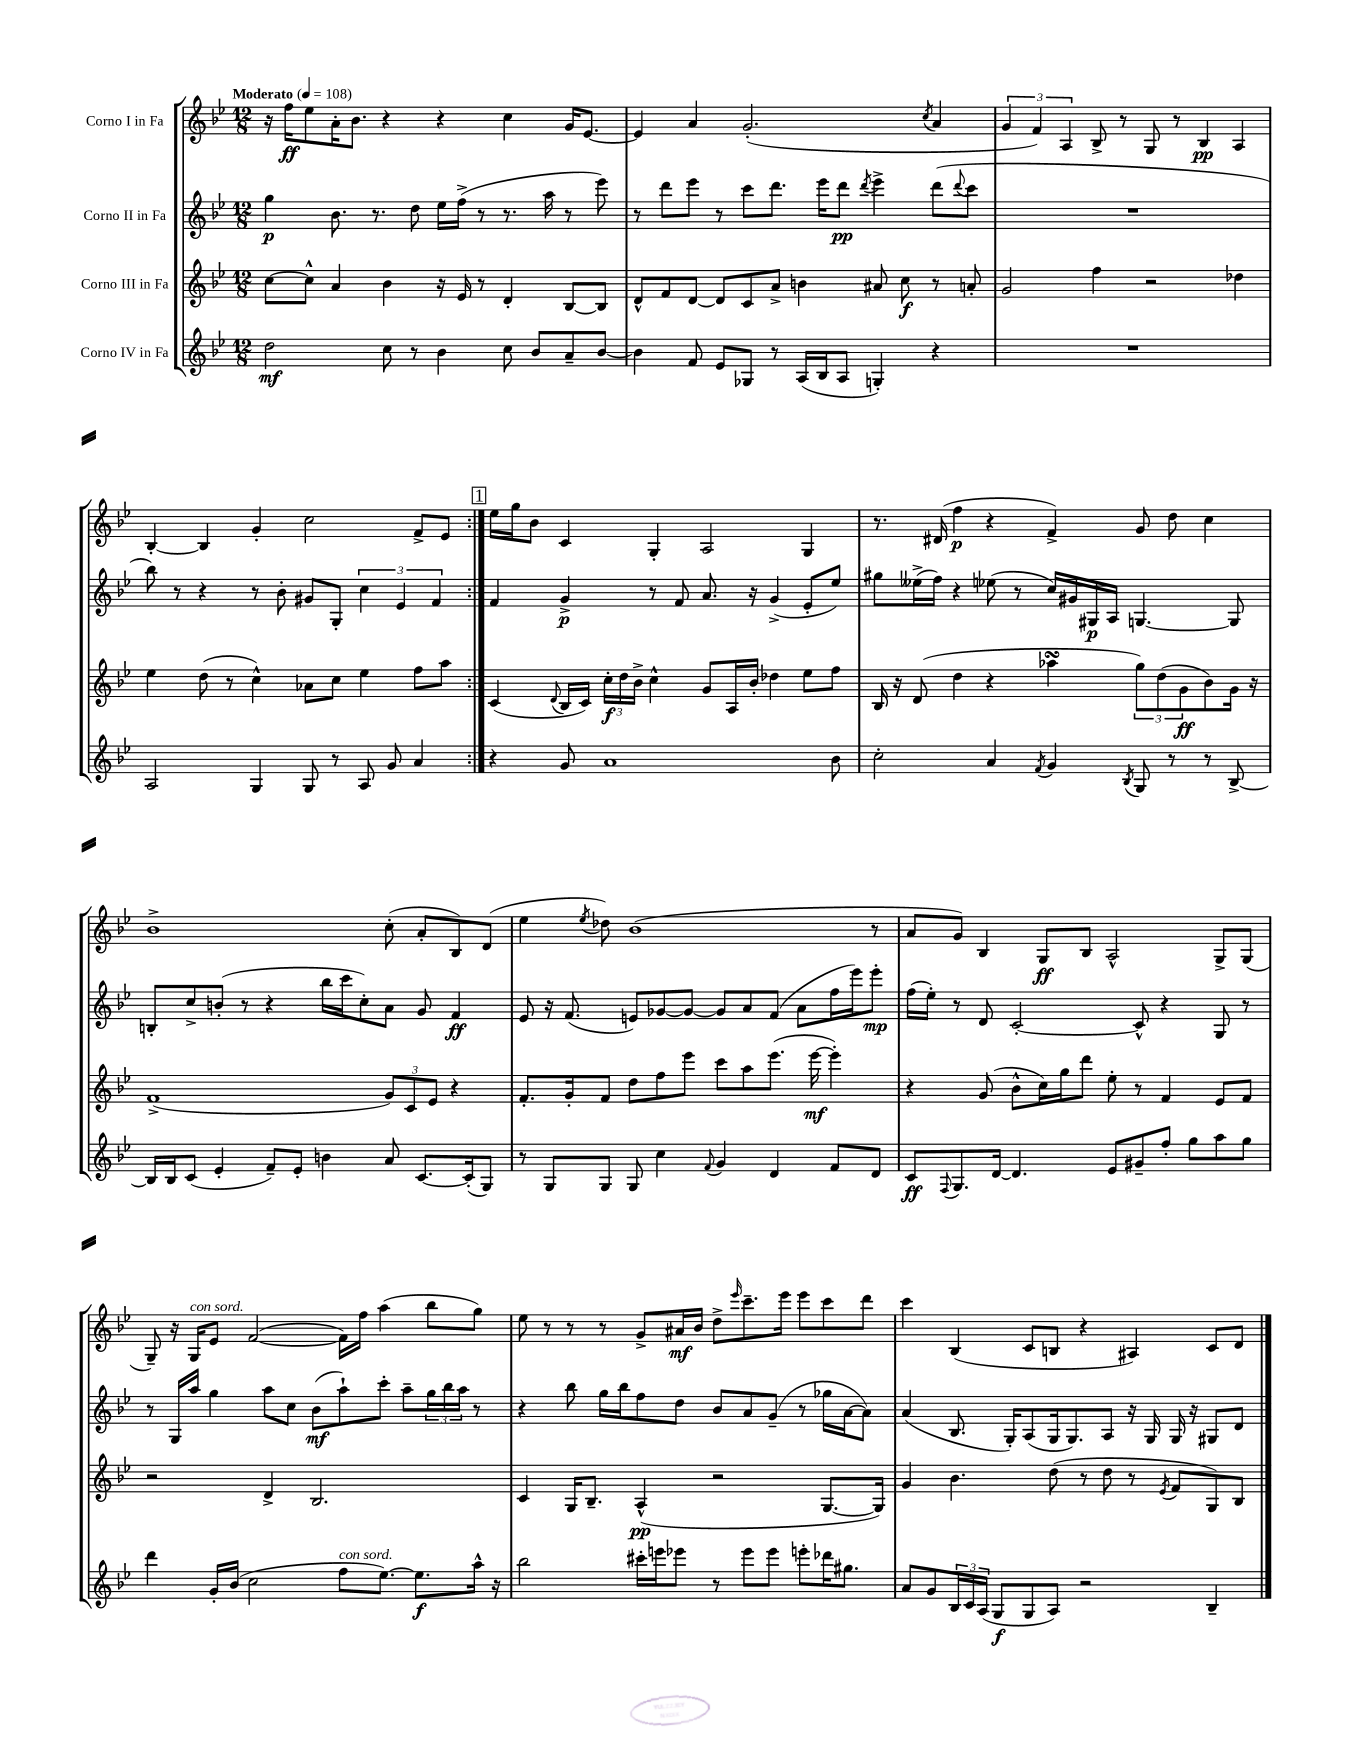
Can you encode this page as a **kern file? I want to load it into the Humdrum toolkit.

**kern	**kern	**kern	**kern
*staff4	*staff3	*staff2	*staff1
*clefG2	*clefG2	*clefG2	*clefG2
*k[b-e-]	*k[b-e-]	*k[b-e-]	*k[b-e-]
*M12/8	*M12/8	*M12/8	*M12/8
*MM108	*MM108	*MM108	*MM108
2dd	[8cc	4gg	16r
.	.	.	16ff
.	8cc^^]	.	8ee-
.	4a	8.b-	16a'
.	.	.	8.b-
.	.	8.r	.
8cc	4b-	.	4r
8r	.	8dd	.
4b-	16r	16ee-	4r
.	16e-	(16ff^	.
.	8r	8r	.
8cc	4d'	8.r	4cc
8b-	.	.	.
.	.	16aa	.
8a~	[8B-	8r	16g
.	.	.	[8.e-
[8b-	8B-]	8eee-)	.
=	=	=	=
4b-]	8d^^	8r	4e-]
.	8f	8ddd	.
8f	[8d	8eee-	4a
8e-	8d]	8r	.
8G-	8c	8ccc	(2.g'
8r	8a^	8.ddd	.
(16A	4b	.	.
16B-	.	16eee-	.
8A	.	8ddd	.
.	.	8qddd	.
4G')	8a#	4eee-^	.
.	8cc	.	.
.	.	.	8qcc
4r	8r	(8ddd	4a
.	.	8qqddd	.
.	8a'	8ccc	.
=	=	=	=
1.r	2g	1.r	6g
.	.	.	6f)
.	.	.	6A
.	4ff	.	8B-^
.	.	.	8r
.	2r	.	8G
.	.	.	8r
.	.	.	4B-
.	4dd-	.	4A
=	=	=	=
2A	4ee-	8bb-)	[4B-'
.	.	8r	.
.	(8dd	4r	4B-]
.	8r	.	.
4G	4cc^^)	8r	4g'
.	.	8b-'	.
8G	8a-	8g#	2cc
8r	8cc	8G'	.
8A	4ee-	6cc	.
8g	.	.	.
.	.	6e-	.
4a	8ff	.	8f^
.	.	6f	.
.	8aa	.	8e-
=:|!	=:|!	=:|!	=:|!
4r	(4c	4f	16ee-
.	.	.	16gg
.	.	.	8b-
.	8qqd	.	.
8g	16B-	4g^	4c
.	16c)	.	.
1a	24cc'	.	.
.	24dd	.	.
.	24b-^	.	.
.	4cc^^	8r	4G'
.	.	8f	.
.	8g	8.a	2A
.	16A	.	.
.	16b-'	16r	.
.	4dd-	(4g^	.
.	8ee-	8e-'	4G
8b-	8ff	8ee-)	.
=	=	=	=
2cc'	16B-	8gg#	8.r
.	16r	.	.
.	(8d	(16ee--^	.
.	.	16ff)	(16d#
.	4dd	4r	4ff
4a	4r	(8ee-	4r
.	.	8r	.
8qf	.	.	.
4g	4aa-	16cc)	4f^)
.	.	16g#	.
.	.	16G#	.
.	.	16A	.
8qB-	.	.	.
8G	12gg)	[4.G	8g
.	(12dd	.	.
8r	.	.	8dd
.	12g	.	.
8r	8b-)	.	4cc
[8B-^	16g	8G]	.
.	16r	.	.
=	=	=	=
16B-]	(1f^	8B'	1b-^
16B-	.	.	.
(8c	.	8cc^	.
4e-'	.	(8b'	.
.	.	8r	.
8f~)	.	4r	.
8e-'	.	.	.
4b	.	16bb-	.
.	.	16ccc	.
.	.	8cc')	.
8a	12g)	8a	(8cc'
.	12c	.	.
[8.c	.	8g	8a'
.	12e-	.	.
.	4r	4f	8B-)
(16c']	.	.	.
8G)	.	.	(8d
=	=	=	=
8r	8.f'	8e-	4ee-
8G	.	16r	.
.	16g'	(8.f	.
.	.	.	8qee-
8G	8f	.	8dd-)
8G	8dd	8e)	(1b-
4cc	8ff	[8g-	.
.	8eee-	8g-_	.
8qqf	.	.	.
4g	8ccc	8g-]	.
.	8aa	8a	.
4d	(8.eee-	(8f	.
.	.	8a	.
.	[16eee-	.	.
8f	4eee-'])	16ff	.
.	.	16eee-)	.
8d	.	8eee-'	8r
=	=	=	=
8c	4r	(16ff	8a
.	.	16ee-')	.
8qqF	.	.	.
8.G	.	8r	8g)
.	(8g	8d	4B-
[16d	.	.	.
4.d]	8b-^^	[2c'	.
.	16cc)	.	8G
.	16gg	.	.
.	8ddd	.	8B-
8e-	8ee-'	.	2A^^
8g#~	8r	8c^^]	.
8ff'	4f	4r	.
8gg	.	.	.
8aa	8e-	8G	8G^
8gg	8f	8r	(8G
=	=	=	=
4ddd	2r	8r	8G~)
.	.	16G	16r
.	.	16aa	16G
16g'	.	4gg	8e-
(16b-	.	.	.
2cc	.	.	([2f
.	4d^	8aa	.
.	.	8cc	.
.	2.B-	(8b-	.
8ff	.	8aa`)	16f])
.	.	.	16ff
[8.ee-)	.	8ccc'	(4aa
.	.	8aa~	.
8.ee-]	.	.	.
.	.	24gg	8bb-
.	.	24bb-	.
.	.	24aa	.
16aa^^	.	8r	8gg)
16r	.	.	.
=	=	=	=
2bb-	4c	4r	8ee-
.	.	.	8r
.	16G	8bb-	8r
.	8.B-~	.	.
.	.	16gg	8r
.	.	16bb-	.
16ccc#'	(4A^^	8ff	8g^
16eee	.	.	.
8eee-	.	8dd	16a#
.	.	.	16b-
8r	2r	8b-	8dd^
.	.	.	16qqeee-
8eee-	.	8a	8.ccc~
8eee-	.	(8g~	.
.	.	.	16eee-
8eee'	.	8r	8eee-
16ddd-	[8.G	16gg-	8ccc
8.gg#	.	[16a	.
.	.	8a])	8ddd
.	16G])	.	.
=	=	=	=
8a	4g	(4a	4ccc
8g	.	.	.
24B-	4.b-	8.B-	(4B-
24c	.	.	.
(24A	.	.	.
8G	.	.	.
.	.	16G')	.
8G	.	(8A	8c
8A)	(8dd	16G	8B
.	.	8.G)	.
2r	8r	.	4r
.	8dd	8A	.
.	8r	16r	4A#)
.	.	16G	.
.	8qe-	.	.
.	8f	16G	.
.	.	16r	.
4B-~	8G)	8G#	8c
.	8B-	8d	8d
==	==	==	==
*-	*-	*-	*-
